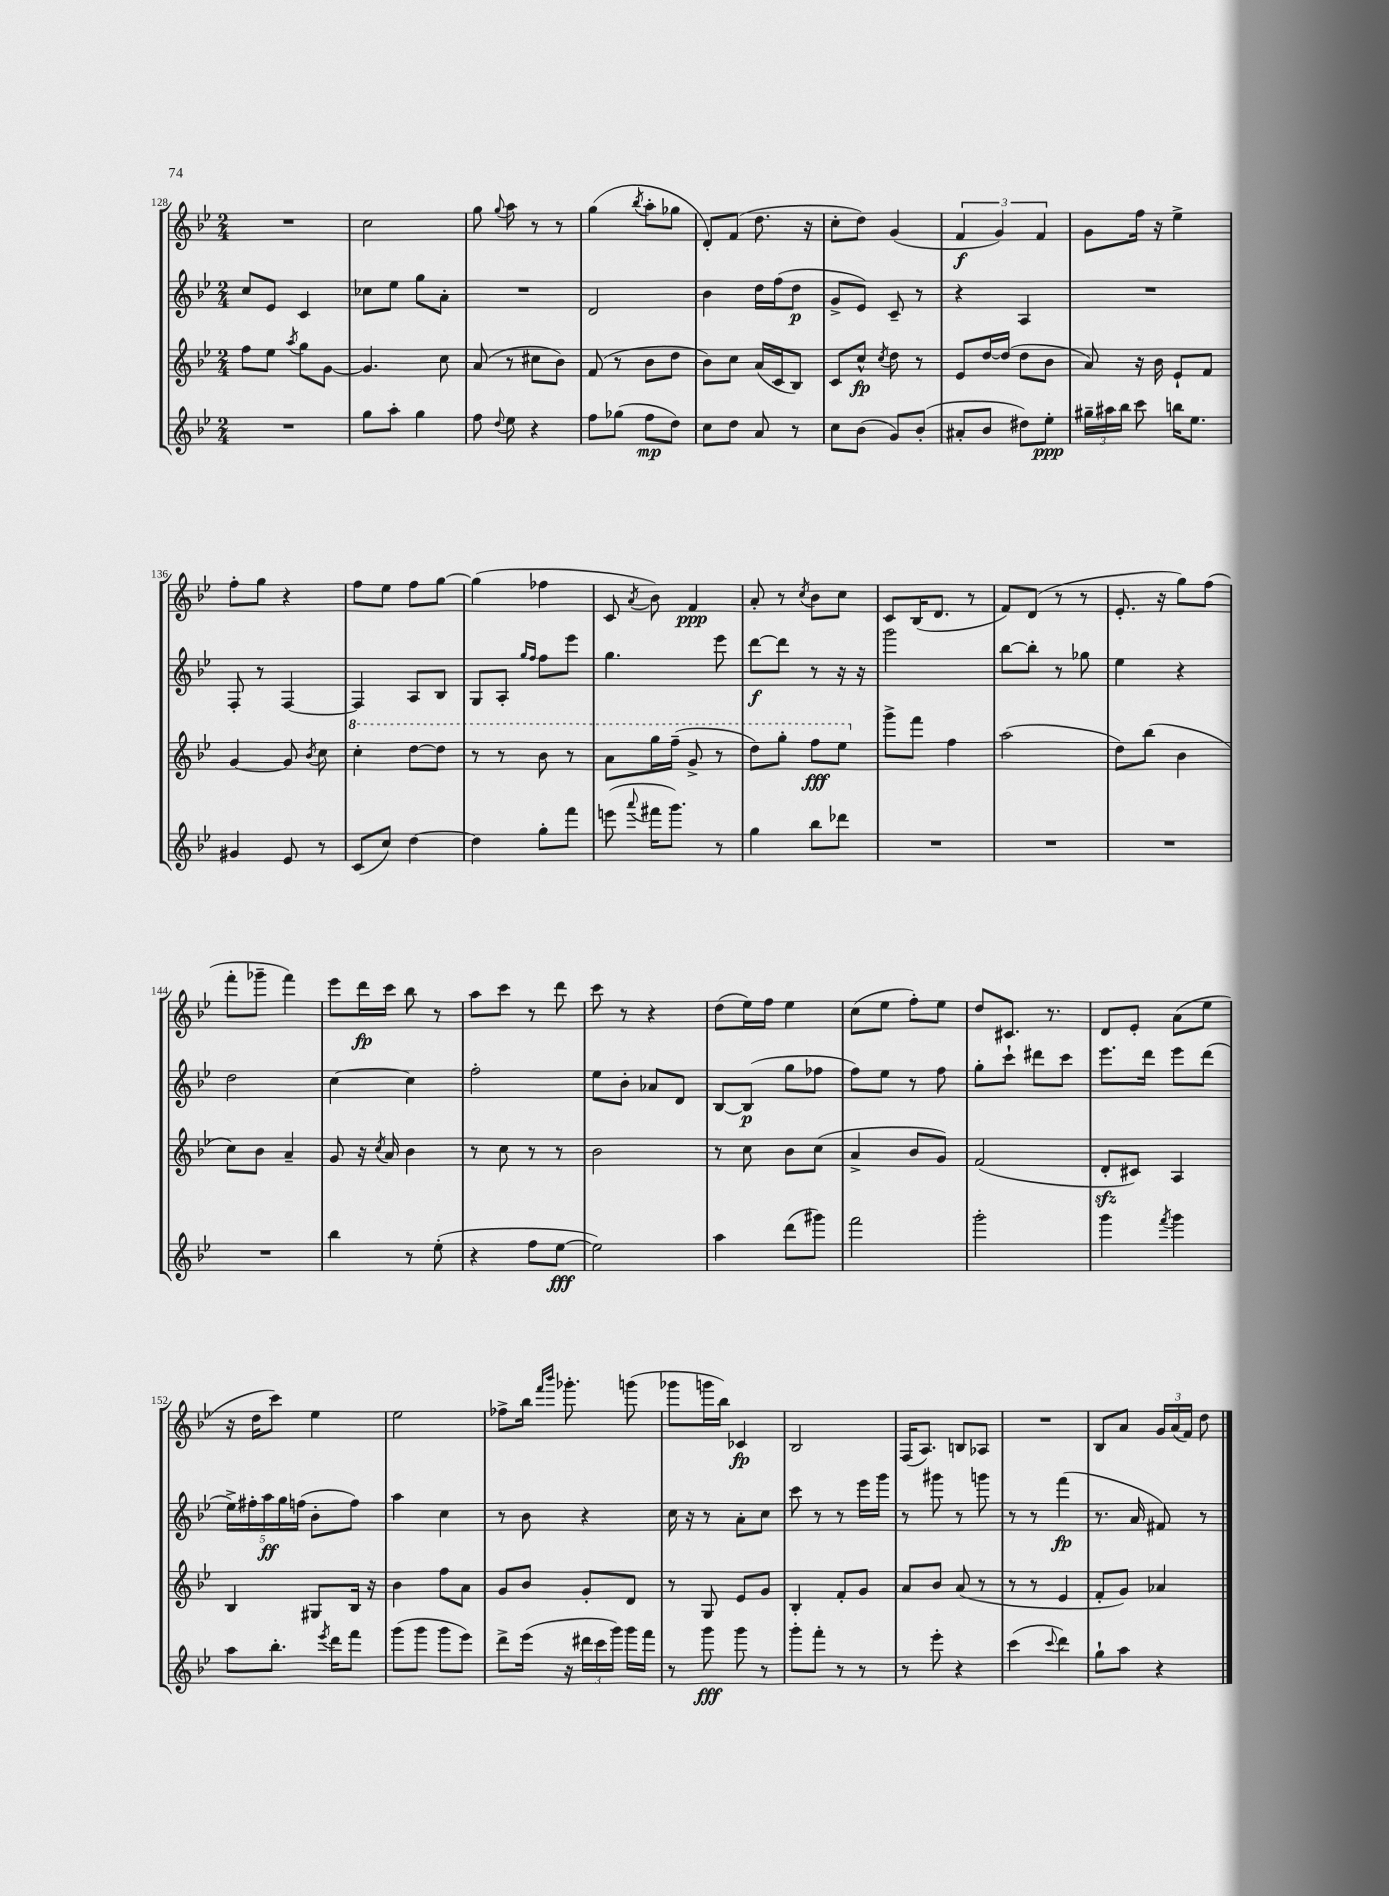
<<
\new StaffGroup <<
\new Staff = "s0" {
    \clef treble \key bes \major \numericTimeSignature \time 2/4
    \autoBeamOff R2 |
    c''2 |
    g''8 \appoggiatura { g''8 } a''8 r8 r8 |
    g''4( \acciaccatura { bes''8 } a''8[-. ges''8] |
    d'8[-.) f'8]( d''8. r16 |
    c''8[-. d''8]) g'4( |
    \tuplet 3/2 { f'4\f g'4) f'4 } |
    g'8[ f''16] r16 ees''4-> |
    f''8[-. g''8] r4 |
    f''8[ ees''8] f''8[ g''8]~ |
    g''4( fes''4 |
    c'8 \acciaccatura { a'8 } bes'8) f'4\ppp |
    a'8-. r8 \acciaccatura { c''8 } bes'8[ c''8] |
    c'8[ bes16( d'8.] r8 |
    f'8[) d'8]( r8 r8 |
    ees'8.-. r16 g''8[) f''8]( |
    f'''8[-. ges'''8]-- f'''4) |
    ees'''8[ d'''16\fp c'''16] bes''8 r8 |
    a''8[ c'''8] r8 d'''8 |
    c'''8 r8 r4 |
    d''8[( ees''16) f''16] ees''4 |
    c''8[( ees''8] f''8[-.) ees''8] |
    d''8[ cis'8.] r8. |
    d'8[ ees'8]-. a'8[( ees''8] |
    r16 d''16[ c'''8]) ees''4 |
    ees''2 |
    fes''8[-> bes''16] \grace { f'''16[ bes'''16] } ges'''8.-. g'''8( |
    ges'''8[ g'''16 bes''16]) ces'4\fp |
    bes2 |
    f16[( a8.]) b8[ aes8] |
    R2 |
    bes8[ a'8] \tuplet 3/2 { g'16[ a'16( f'16]) } d''8 \bar "|." |
}
\new Staff = "s1" {
    \clef treble \key bes \major \numericTimeSignature \time 2/4
    \autoBeamOff c''8[ ees'8] c'4 |
    ces''8[ ees''8] g''8[ a'8]-. |
    R2 |
    d'2 |
    bes'4 d''16[ f''16( d''8]\p |
    g'8[-> ees'8]) c'8-- r8 |
    r4 a4 |
    R2 |
    f8-. r8 f4~ |
    f4 a8[ bes8] |
    g8[ a8]-. \grace { g''16[ f''16] } f''8[ ees'''8] |
    g''4. ees'''8 |
    d'''8[~\f d'''8] r8 r16 r16 |
    g'''2 |
    bes''8[~ bes''8]-. r8 ges''8 |
    ees''4 r4 |
    d''2 |
    c''4~ c''4 |
    f''2-. |
    ees''8[ bes'8]-. aes'8[ d'8] |
    bes8[~ bes8]\p( g''8[ fes''8] |
    f''8[) ees''8] r8 f''8 |
    g''8[-. c'''8]-! dis'''8[ c'''8] |
    ees'''8.[ d'''16] ees'''8[ d'''8]( |
    \tuplet 5/4 { ees''16[->) fis''16-. a''16\ff g''16 f''16]( } bes'8[-. f''8]) |
    a''4 c''4 |
    r8 bes'8 r4 |
    c''16 r16 r8 a'8[-. c''8] |
    c'''8 r8 r8 ees'''16[ g'''16] |
    r8 gis'''8 r8 g'''8 |
    r8 r8 f'''4\fp( |
    r8. a'16 fis'8) r8 \bar "|." |
}
\new Staff = "s2" {
    \clef treble \key bes \major \numericTimeSignature \time 2/4
    \autoBeamOff f''8[ ees''8] \acciaccatura { a''8 } g''8[ g'8]~ |
    g'4. c''8 |
    a'8( r8 cis''8[ bes'8]) |
    f'8( r8 bes'8[ d''8] |
    bes'8[) c''8] a'16[( c'16 bes8]) |
    c'8[ c''8]-^\fp \acciaccatura { c''8 } d''8 r8 |
    ees'8[ d''16~ d''16]( d''8[ bes'8] |
    a'8) r16 bes'16 ees'8[-! f'8] |
    g'4~ g'8 \acciaccatura { bes'8 } c''8 |
    \ottava #1 c'''4-. d'''8[~ d'''8] |
    r8 r8 bes''8 r8 |
    a''8[ g'''16 f'''16]--( g''8-> r8 |
    d'''8[) g'''8]-. f'''8[\fff ees'''8] \ottava #0 |
    g'''8[-> f'''8] f''4 |
    a''2( |
    d''8[) bes''8]( bes'4 |
    c''8[) bes'8] a'4-- |
    g'8 r16 \acciaccatura { c''8 } a'16 bes'4 |
    r8 c''8 r8 r8 |
    bes'2 |
    r8 c''8 bes'8[ c''8]( |
    a'4-> bes'8[ g'8]) |
    f'2( |
    d'8[-.\sfz cis'8]) a4 |
    bes4 gis8[ bes16] r16 |
    bes'4 f''8[ a'8] |
    g'8[ bes'8] g'8[-. d'8] |
    r8 g8 ees'8[ g'8] |
    bes4-. f'8[-. g'8] |
    a'8[ bes'8] a'8( r8 |
    r8 r8 ees'4 |
    f'8[-. g'8]) aes'4 \bar "|." |
}
\new Staff = "s3" {
    \clef treble \key bes \major \numericTimeSignature \time 2/4
    \autoBeamOff R2 |
    g''8[ a''8]-. g''4 |
    f''8 \appoggiatura { d''8 } ees''8 r4 |
    f''8[ ges''8]( f''8[\mp d''8]) |
    c''8[ d''8] a'8 r8 |
    c''8[ bes'8]( g'8[) bes'8]-.( |
    ais'8[-. bes'8] dis''8[) ees''8]-.\ppp |
    \tuplet 3/2 { gis''16[-- ais''16 bes''16] } c'''8 b''16[ ees''8.] |
    gis'4 ees'8 r8 |
    c'8[( c''8]) d''4~ |
    d''4 g''8[-. f'''8] |
    e'''8( \appoggiatura { a'''8 } fis'''16[ g'''8.]) r8 |
    g''4 bes''8[ des'''8] |
    R2 |
    R2 |
    R2 |
    R2 |
    bes''4 r8 ees''8-.( |
    r4 f''8[ ees''8]~\fff |
    ees''2) |
    a''4 d'''8[( gis'''8]) |
    f'''2 |
    g'''2-. |
    g'''4 \acciaccatura { f'''8 } g'''4 |
    a''8[ bes''8.]-. \acciaccatura { ees'''8 } d'''16[ f'''8] |
    g'''8[( g'''8] g'''8[ ees'''8]) |
    d'''8[-> ees'''16]( r16 \tuplet 3/2 { dis'''16[ c'''16 g'''16]) } g'''16[ f'''16] |
    r8 g'''8\fff g'''8 r8 |
    g'''8[-. f'''8]-. r8 r8 |
    r8 ees'''8-. r4 |
    c'''4( \appoggiatura { c'''8 } d'''4) |
    g''8[-! a''8] r4 \bar "|." |
}
>>
>>
\layout { \context { \Score currentBarNumber = #128 } }
